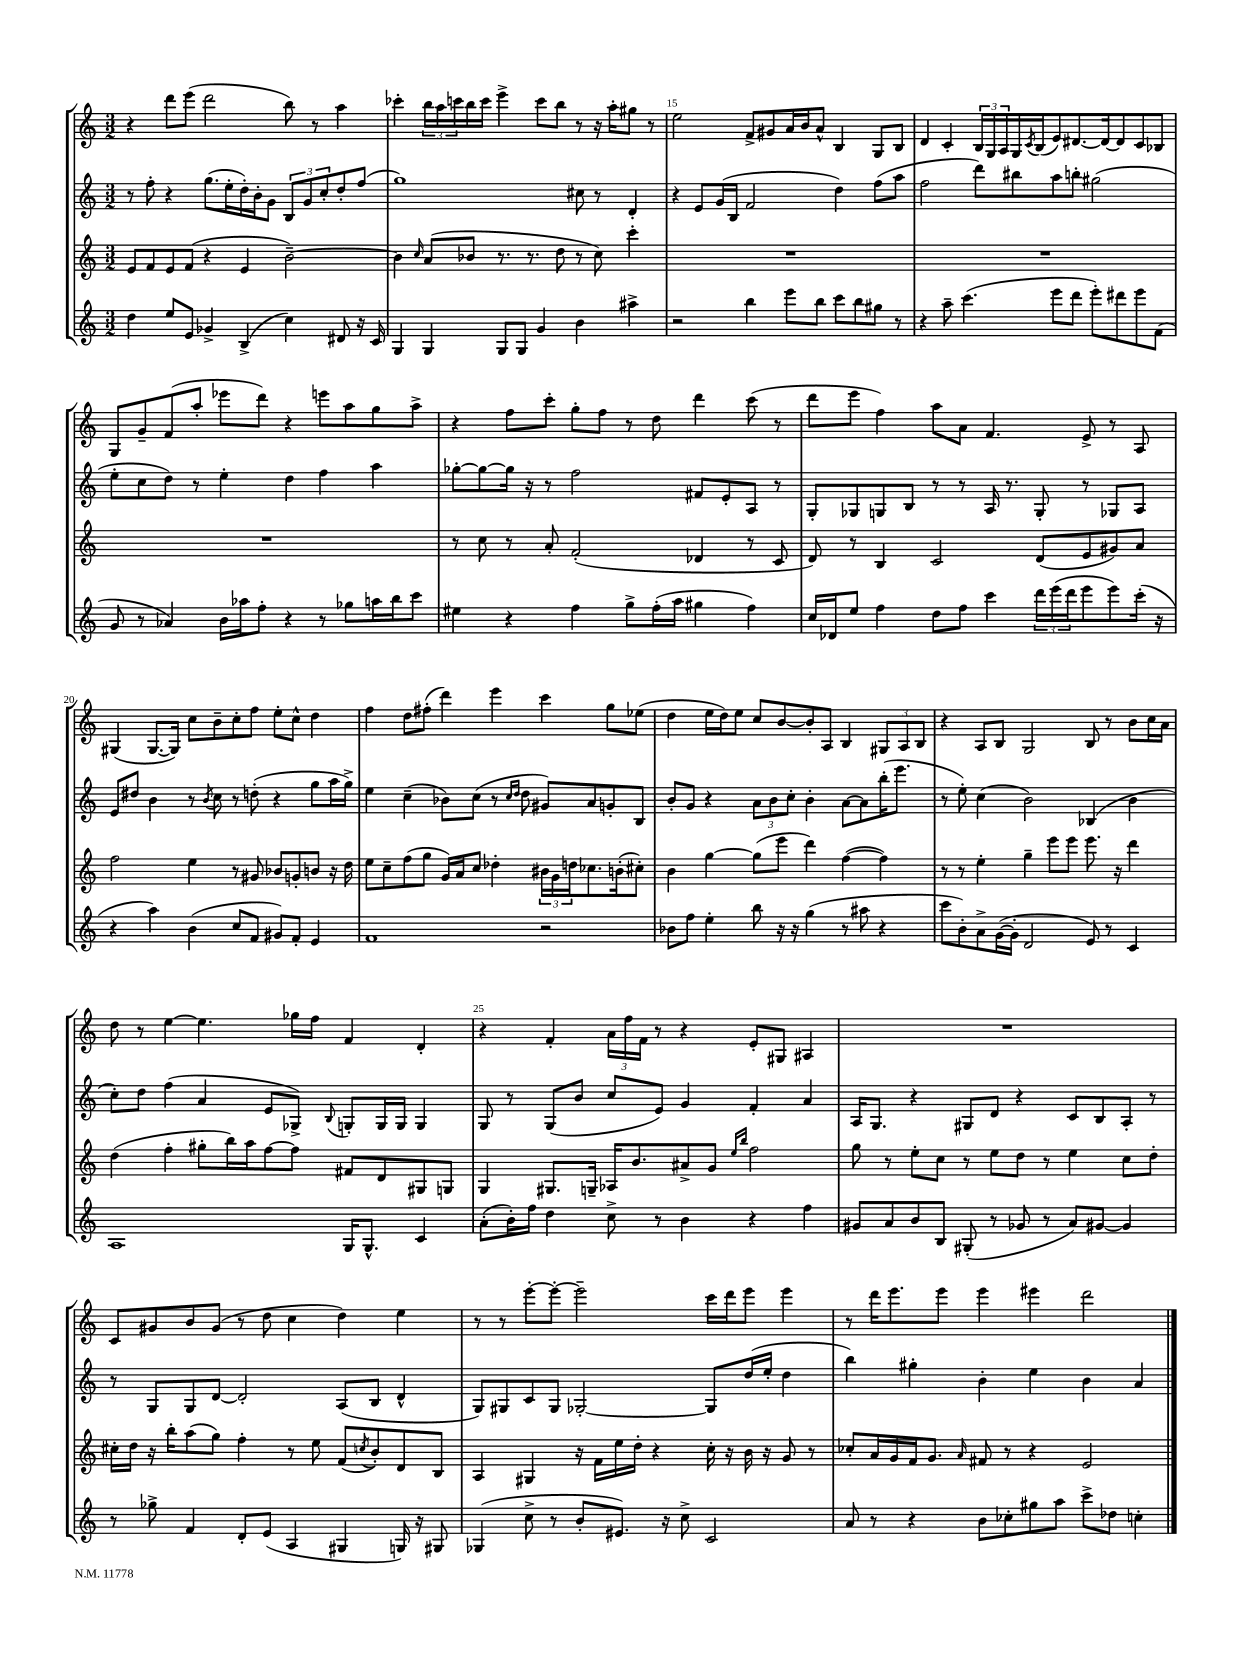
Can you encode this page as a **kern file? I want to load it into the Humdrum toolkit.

**kern	**kern	**kern	**kern
*staff4	*staff3	*staff2	*staff1
*clefG2	*clefG2	*clefG2	*clefG2
*k[]	*k[]	*k[]	*k[]
*M3/2	*M3/2	*M3/2	*M3/2
4dd	8e	8r	4r
.	8f	8ff'	.
8ee	8e	4r	8ddd
8e	(8f	.	(8eee
4g-^	4r	(8.gg	2ddd
.	.	16ee'	.
(4B^	4e	16dd')	.
.	.	16b'	.
.	.	8g	.
4cc)	[2b~)	12B	8bb)
.	.	12g	.
.	.	.	8r
.	.	12cc'	.
8d#	.	8dd'	4aa
16r	.	(8ff	.
16c	.	.	.
=	=	=	=
4G	4b]	1gg)	4ccc-'
.	16qqcc	.	.
4G	(8a	.	24bb
.	.	.	24aa
.	.	.	24ccc
.	8b-	.	16bb
.	.	.	16ccc
8G	8.r	.	4eee^
8G	.	.	.
.	8.r	.	.
4g	.	.	8ccc
.	8dd	.	8bb
4b	8r	8cc#	8r
.	8cc)	8r	16r
.	.	.	16aa'
4aa#^	4ccc'	4d'	8gg#
.	.	.	8r
=	=	=	=
2r	1.r	4r	2ee
.	.	8e	.
.	.	(16g	.
.	.	16B	.
4bb	.	2f	8f^
.	.	.	8g#
8eee	.	.	16a
.	.	.	16b
8bb	.	.	8a^^
8ccc	.	4dd)	4B
8bb	.	.	.
8gg#	.	(8ff	8G
8r	.	8aa	8B
=	=	=	=
4r	1.r	2ff	4d
8aa~	.	.	4c'
(4.ccc	.	.	.
.	.	8ddd)	24B
.	.	.	24G
.	.	.	24A
.	.	8bb#	16G
.	.	.	8qc
.	.	.	(16B
8eee	.	8aa	8e)
8ddd	.	8bb'	[8.d#
8eee')	.	(2gg#	.
.	.	.	16d#_
8ddd#	.	.	8d#]
8eee	.	.	8c
(8f	.	.	8B-
=	=	=	=
8g	1.r	8ee'	8G
8r	.	8cc	8g~
4a-)	.	8dd)	(8f
.	.	8r	8aa'
16b	.	4ee'	8eee-
16aa-	.	.	.
8ff'	.	.	8ddd)
4r	.	4dd	4r
8r	.	4ff	8eee
8gg-	.	.	8aa
16aa	.	4aa	8gg
16bb	.	.	.
8ccc	.	.	8aa^
=	=	=	=
4ee#	8r	[8gg-'	4r
.	8cc	8gg-_	.
4r	8r	16gg-]	8ff
.	.	16r	.
.	8a'	8r	8ccc'
4ff	(2f'	2ff	8gg'
.	.	.	8ff
8gg^	.	.	8r
(16ff'	.	.	8dd
16aa	.	.	.
4gg#	4d-	8f#	4ddd
.	.	8e'	.
4ff)	8r	8A	(8ccc
.	8c	8r	8r
=	=	=	=
16cc	8d)	8G'	8ddd
16d-	.	.	.
8ee	8r	8G-	8eee
4ff	4B	8G	4ff)
.	.	8B	.
8dd	2c	8r	8aa
8ff	.	8r	8a
4ccc	.	16A	4.f
.	.	8.r	.
24ddd	(8d	8G'	.
(24eee	.	.	.
24ddd	.	.	.
8eee	8e	8r	8e^
8eee)	8g#)	8G-	8r
(16ccc'	8a	8A	8A
16r	.	.	.
=	=	=	=
4r	2ff	8e	(4G#
.	.	8dd#	.
4aa)	.	4b	[8.G#
.	.	.	16G#])
(4b	4ee	8r	8cc
.	.	8qb	.
.	.	8cc	8b~
8cc	8r	8r	8cc'
8f	8g#	(8dd'	8ff
8g#)	8b-	4r	8ee'
8f'	8g'	.	8cc^^
4e	8b	8gg	4dd
.	16r	16aa	.
.	16dd	16gg^)	.
=	=	=	=
1f	8ee	4ee	4ff
.	8cc~	.	.
.	(8ff	(4cc~	8dd
.	8gg	.	(8ff#'
.	16g)	8b-)	4ddd)
.	16a	.	.
.	8cc	(8cc	.
.	4dd-'	8r	4eee
.	.	16qqcc	.
.	.	16qqdd	.
.	.	8dd	.
2r	24b#	8g#)	4ccc
.	24g	.	.
.	24dd	.	.
.	8.cc-	8a	.
.	.	8g'	8gg
.	(16b'	.	.
.	8cc#')	8B	(8ee-
=	=	=	=
8b-	4b	8b'	4dd
8ff	.	8g	.
4ee'	[4gg	4r	16ee
.	.	.	16dd)
.	.	.	8ee
8bb	(8gg]	12a	8cc
.	.	12b	.
16r	8eee	.	[8b
.	.	12cc'	.
16r	.	.	.
(4gg	4ddd)	4b'	8b']
.	.	.	8A
8r	([4ff	[8a	4B
8aa#	.	8a]	.
4r	4ff])	(16bb'	12G#
.	.	8.eee	.
.	.	.	12A
.	.	.	12B
=	=	=	=
8ccc	8r	8r	4r
8b')	8r	8ee')	.
8a^	4ee'	(4cc	8A
([16g	.	.	8B
16g']	.	.	.
2d	4gg~	2b)	2G
.	8eee	.	.
.	8eee	.	.
8e)	8.eee	(4B-	8B
8r	.	.	8r
.	16r	.	.
4c	4ddd	4b	8b
.	.	.	16cc
.	.	.	16a
=	=	=	=
1A	(4dd	8cc')	8dd
.	.	8dd	8r
.	4ff'	(4ff	[4ee
.	8gg#'	4a	4.ee]
.	16bb)	.	.
.	16aa	.	.
.	[8ff	8e	.
.	8ff]	8G-^)	16gg-
.	.	.	16ff
.	.	8qqB	.
16G	8f#	8G'	4f
8.G^^	.	.	.
.	8d	16G	.
.	.	16G	.
4c	8G#	4G	4d'
.	8G	.	.
=	=	=	=
(8a'	4G	8G	4r
16b')	.	8r	.
16ff	.	.	.
4dd	8.G#	(8G	4f'
.	.	8b	.
.	16G~	.	.
8cc^	16A-	8cc	24a
.	.	.	24ff
.	8.b	.	.
.	.	.	24f
8r	.	8e)	8r
4b	8a#^	4g	4r
.	8g	.	.
.	16qqee	.	.
.	16qqbb	.	.
4r	2ff	4f'	8e'
.	.	.	8G#
4ff	.	4a	4A#
=	=	=	=
8g#	8gg	16A	1.r
.	.	8.G	.
8a	8r	.	.
8b	8ee'	4r	.
8B	8cc	.	.
(8G#'	8r	8G#	.
8r	8ee	8d	.
8g-	8dd	4r	.
8r	8r	.	.
8a)	4ee	8c	.
[8g#	.	8B	.
4g#]	8cc	8A'	.
.	8dd'	8r	.
=	=	=	=
8r	16cc#'	8r	8c
.	16dd	.	.
8gg-^	16r	8G	8g#
.	16bb'	.	.
4f	(8aa	8G	8b
.	8gg)	[8d	(8g#
8d'	4ff'	2d']	8r
(8e	.	.	8dd
4A	8r	.	4cc
.	8ee	.	.
4G#	(8f	(8A	4dd)
.	8qcc	.	.
.	8b')	8B	.
16G)	8d	4d^^	4ee
16r	.	.	.
8G#	8B	.	.
=	=	=	=
(4G-	4A	8G)	8r
.	.	8G#	8r
8cc^	4G#	8c	[8eee'
8r	.	8G#	8eee'_
8b'	16r	[2G-'	2eee~]
.	16f	.	.
8.e#)	16ee	.	.
.	16dd'	.	.
.	4r	.	.
16r	.	.	.
8cc^	.	.	.
2c	16cc'	8G-]	16ccc
.	16r	.	16ddd
.	16b	(16dd	8eee
.	16r	16ee'	.
.	8g	4dd	4eee
.	8r	.	.
=	=	=	=
8a	8cc-'	4bb)	8r
8r	16a	.	16ddd
.	16g	.	8.eee
4r	16f	4gg#'	.
.	8.g	.	.
.	.	.	8eee
.	16qqa	.	.
8b	8f#	4b'	4eee
8cc-'	8r	.	.
8gg#	4r	4ee	4eee#
8aa	.	.	.
8ccc^	2e	4b	2ddd
8dd-	.	.	.
4cc'	.	4a	.
==	==	==	==
*-	*-	*-	*-
